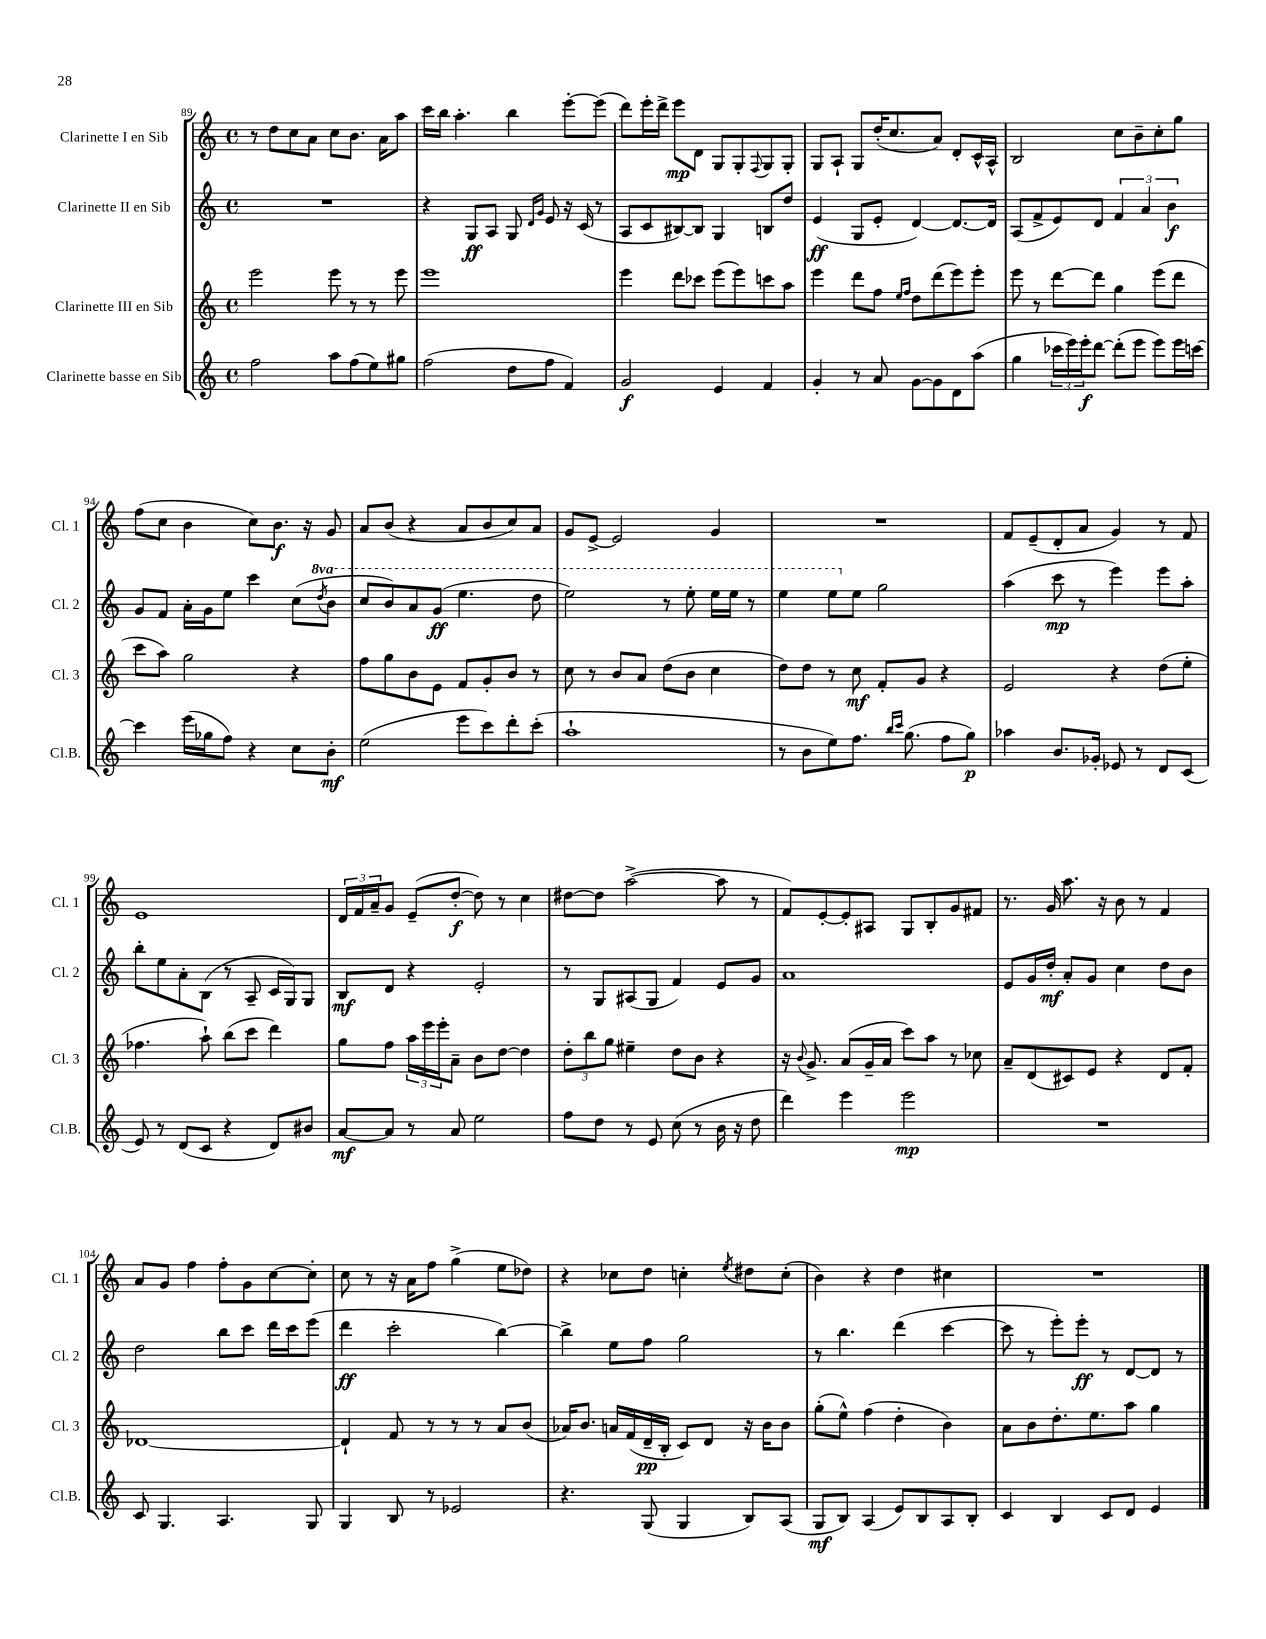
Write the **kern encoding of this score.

**kern	**kern	**kern	**kern
*staff4	*staff3	*staff2	*staff1
*clefG2	*clefG2	*clefG2	*clefG2
*k[]	*k[]	*k[]	*k[]
*M4/4	*M4/4	*M4/4	*M4/4
*met(c)	*met(c)	*met(c)	*met(c)
2ff	2eee	1r	8r
.	.	.	8dd
.	.	.	8cc
.	.	.	8a
8aa	8eee	.	8cc
(8ff	8r	.	8.b
8ee)	8r	.	.
.	.	.	16a
8gg#	8eee	.	8aa
=	=	=	=
(2ff	1eee	4r	16ccc
.	.	.	16bb
.	.	.	4.aa'
.	.	8G	.
.	.	8A	.
8dd	.	8G	4bb
.	.	16qqd	.
.	.	16qqg	.
8ff	.	8e	.
4f)	.	16r	[8eee'
.	.	(16c	.
.	.	8r	(8eee]
=	=	=	=
2g	4eee	8A	8ddd)
.	.	8c	16eee'
.	.	.	16ddd^
.	8ddd	[8B#)	8eee
.	8ccc-	8B#]	8d
4e	(8eee	4G	8G
.	8eee)	.	8G'
.	.	.	8qqF
4f	8ccc	8B	8G
.	8aa	8dd	8G'
=	=	=	=
4g'	4eee	(4e	8G
.	.	.	8A`
8r	8ddd	8G	8G
8a	8ff	8e'	(16dd'
.	.	.	8.cc
.	16qqee	.	.
.	16qqff	.	.
[8g	8dd	[4d)	.
8g]	(8ddd	.	8a)
8d	8eee)	8.d_	8d'
(8aa	8eee'	.	16c^^
.	.	16d]	16A^^
=	=	=	=
4gg	8eee	(8A	2B
.	8r	8f^	.
24ccc-	[8ddd	8e)	.
24eee)	.	.	.
24eee'	.	.	.
[8ddd	8ddd]	8d	.
(8ddd']	4gg	6f	8cc
8eee	.	.	8b~
.	.	6a	.
8eee)	(8eee	.	8cc'
.	.	6b	.
16eee	8ddd	.	8gg
[16ccc	.	.	.
=	=	=	=
4ccc]	8ccc	8g	(8ff
.	8aa)	8f	8cc
(16eee	2gg	16a'	4b
16gg-	.	16g	.
8ff)	.	8ee	.
4r	.	4ccc	8cc)
.	.	.	8.b
8cc	4r	(8cc	.
.	.	.	16r
.	.	8qddd	.
8b'	.	8bb	8g
=	=	=	=
(2ee	8ff	8ccc	8a
.	8gg	8bb)	(8b
.	8b	8aa	4r
.	8e	(8gg	.
8eee	8f	4.eee	8a
8ccc)	8g'	.	8b
8ddd'	8b	.	8cc)
(8ccc'	8r	8ddd	8a
=	=	=	=
1aa`	8cc	2eee)	8g
.	8r	.	[8e^
.	8b	.	2e]
.	8a	.	.
.	(8dd	8r	.
.	8b	8eee'	.
.	4cc	16eee	4g
.	.	16eee	.
.	.	8r	.
=	=	=	=
8r	8dd)	4eee	1r
8b	8dd	.	.
8ee)	8r	8eee	.
8.ff	8cc	8ee	.
.	8f'	2gg	.
16qqbb	.	.	.
16qqccc	.	.	.
(8.gg	.	.	.
.	8g	.	.
8ff	4r	.	.
8gg)	.	.	.
=	=	=	=
4aa-	2e	(4aa	8f
.	.	.	(8e~
8.b	.	8ccc	8d'
.	.	8r	8a
16g-'	.	.	.
8e-	4r	4eee)	4g)
8r	.	.	.
8d	(8dd	8eee	8r
(8c	8ee'	8aa'	8f
=	=	=	=
8e)	4.ff-	8bb'	1e
8r	.	8ee	.
(8d	.	8a'	.
8c	8aa`)	(8B	.
4r	(8bb	8r	.
.	8ccc	8A~	.
8d)	4ddd)	16c	.
.	.	16G)	.
8b#	.	8G	.
=	=	=	=
[8a	8gg	8B	24d
.	.	.	24f
.	.	.	24a~
8a]	8ff	8d	8g
8r	24aa	4r	(8e~
.	24eee	.	.
.	24eee'	.	.
8a	8a~	.	[8dd'
2ee	8b	2e'	8dd])
.	[8dd	.	8r
.	4dd]	.	4cc
=	=	=	=
8ff	12dd'	8r	[8dd#
.	12bb	.	.
8dd	.	8G	8dd#]
.	12gg	.	.
8r	4ee#~	(8A#	([2aa^
8e	.	8G	.
(8cc	8dd	4f)	.
8r	8b	.	.
16b	4r	8e	8aa]
16r	.	.	.
8dd	.	8g	8r
=	=	=	=
4ddd)	16r	1a	8f)
.	8qqb	.	.
.	8.g^	.	.
.	.	.	[8e'
4eee	(8a	.	8e']
.	16g~	.	8A#
.	16a	.	.
2eee	8ccc)	.	8G
.	8aa	.	8B'
.	8r	.	8g
.	8cc-	.	8f#
=	=	=	=
1r	8a~	8e	8.r
.	(8d	16g	.
.	.	16dd'	16g
.	8c#)	8a'	8.aa
.	8e	8g	.
.	.	.	16r
.	4r	4cc	8b
.	.	.	8r
.	8d	8dd	4f
.	8f'	8b	.
=	=	=	=
8c	[1d-	2dd	8a
4.G	.	.	8g
.	.	.	4ff
4.A	.	8bb	8ff'
.	.	8ccc	8g
.	.	16ddd	[8cc
.	.	16ccc	.
8G	.	(8eee	8cc']
=	=	=	=
4G	4d-`]	4ddd	8cc
.	.	.	8r
8B	8f	2ccc'	16r
.	.	.	16a
8r	8r	.	8ff
2e-	8r	.	(4gg^
.	8r	.	.
.	8a	[4bb)	8ee
.	(8b	.	8dd-)
=	=	=	=
4.r	16a-)	4bb^]	4r
.	8.b	.	.
.	16a	8ee	8cc-
.	(16f	.	.
(8G	16d~	8ff	8dd
.	16B'	.	.
4G	8c)	2gg	4cc'
.	8d	.	.
.	.	.	8qee
8B)	16r	.	8dd#
.	16b	.	.
(8A	8b	.	(8cc'
=	=	=	=
8G	(8gg'	8r	4b)
8B)	8ee^^)	4.bb	.
(4A	(4ff	.	4r
8e)	4dd'	(4ddd	4dd
8B	.	.	.
8A	4b)	[4ccc	4cc#
8B'	.	.	.
=	=	=	=
4c	8a	8ccc]	1r
.	8b	8r	.
4B	8.dd'	8eee')	.
.	.	8eee'	.
.	8.ee	.	.
8c	.	8r	.
8d	8aa	[8d	.
4e	4gg	8d]	.
.	.	8r	.
==	==	==	==
*-	*-	*-	*-
